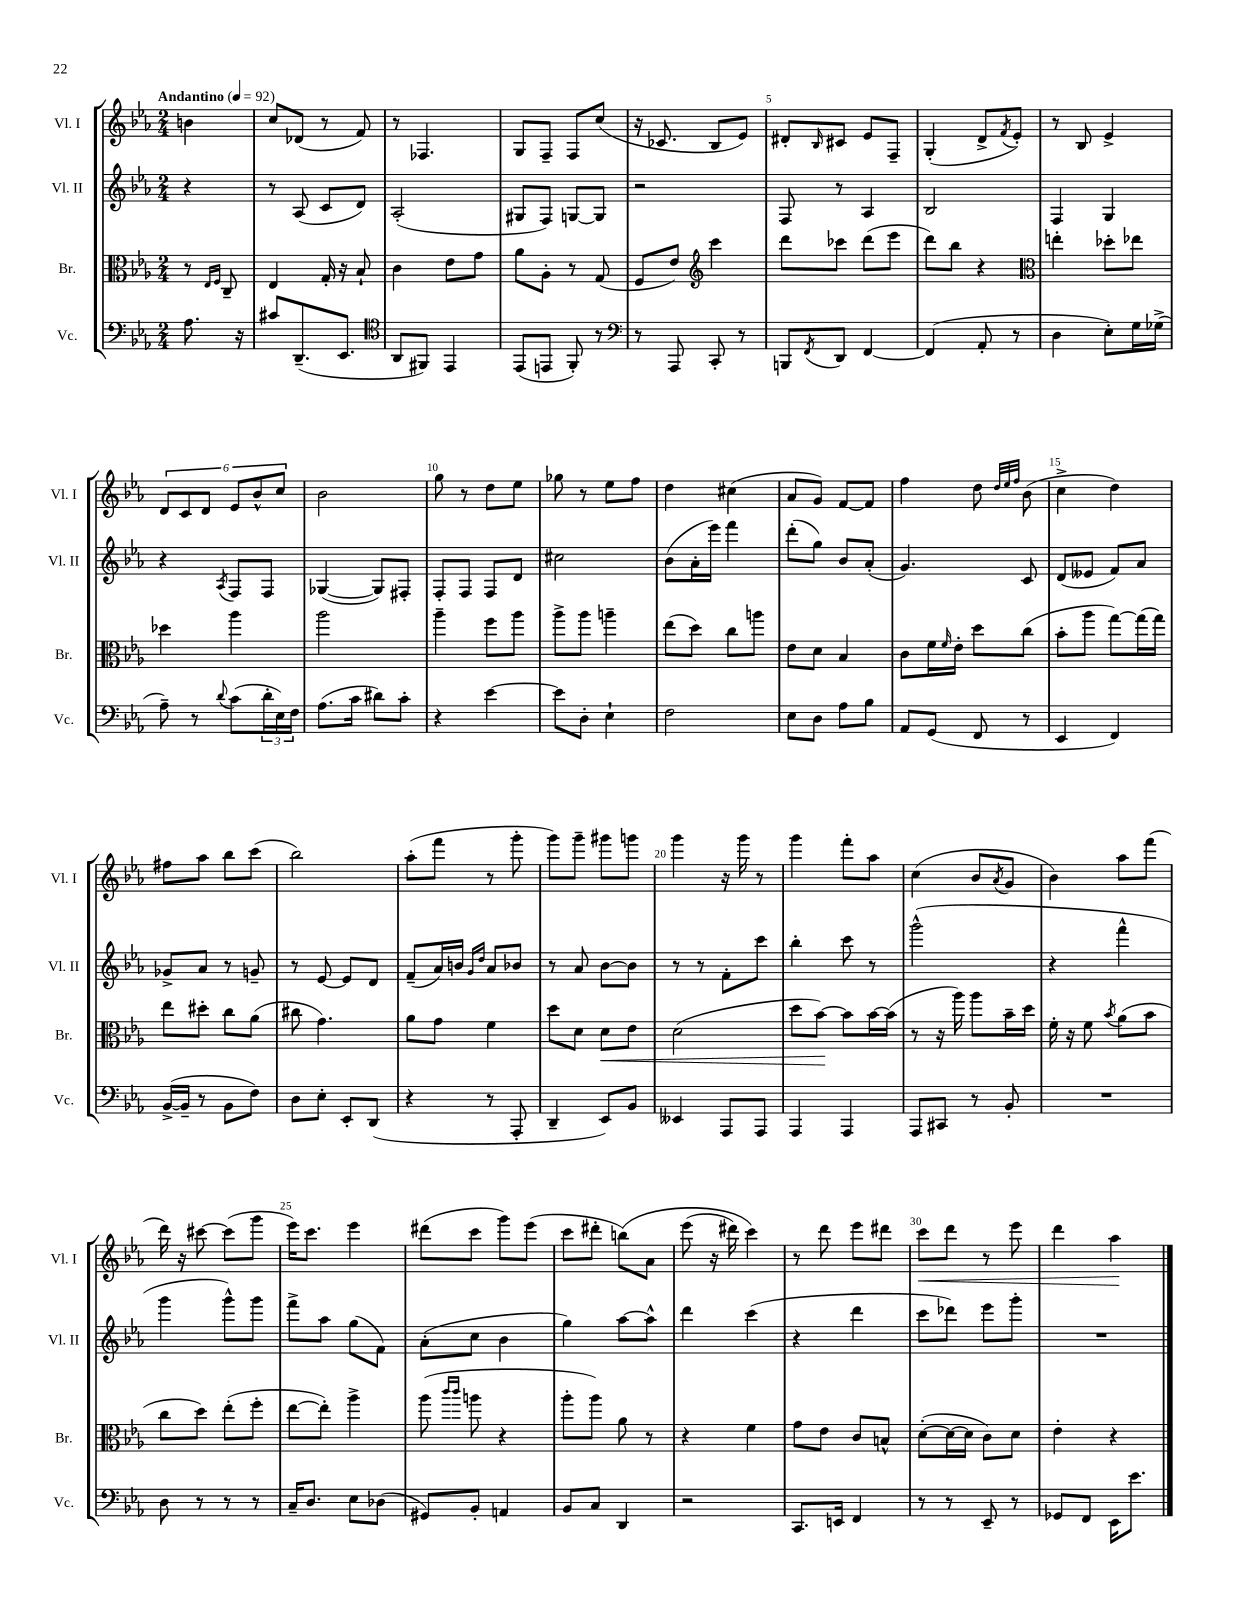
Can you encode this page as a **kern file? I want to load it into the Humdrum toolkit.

**kern	**kern	**kern	**kern
*staff4	*staff3	*staff2	*staff1
*clefF4	*clefC3	*clefG2	*clefG2
*k[b-e-a-]	*k[b-e-a-]	*k[b-e-a-]	*k[b-e-a-]
*M2/4	*M2/4	*M2/4	*M2/4
*MM92	*MM92	*MM92	*MM92
8.A-	8r	4r	4b
.	16qqE-	.	.
.	16qqF	.	.
.	8C~	.	.
16r	.	.	.
=	=	=	=
8c#	4E-	8r	8cc
(8.DD~	.	(8A-	(8d-
.	16G'	8c	8r
8.EE-	16r	.	.
.	8B-`	8d)	8f)
=	=	=	=
*clefC4	*	*	*
8AA-	4c	(2A-'	8r
8FF#)	.	.	4.F-
4EE-	8e-	.	.
.	8g	.	.
=	=	=	=
(8EE-	8a-	8G#	8G
8EE	8A-'	8F)	8F~
8FF')	8r	[8G	8F
8r	(8G	8G]	(8cc
=	=	=	=
*clefF4	*	*	*
8r	8F	2r	16r
.	.	.	8.c-
8AAA-	8e-)	.	.
*	*clefG2	*	*
8CC'	4ccc	.	8B-
8r	.	.	8e-)
=	=	=	=
8BBB	8ddd	8F	8d#'
8qFF	.	.	16qqB-
8DD	8ccc-	8r	8c#
[4FF	(8ddd	4A-	8e-
.	8eee-	.	8F~
=	=	=	=
(4FF]	8ddd)	2B-	(4G'
.	8bb-	.	.
8AA-'	4r	.	8d^
.	.	.	8qf
8r	.	.	8e-')
=	=	=	=
*	*clefC3	*	*
4D	4ee'	4F	8r
.	.	.	8B-
8E-')	8dd-'	4G	4e-^
16G	8ee-	.	.
(16G-^	.	.	.
=	=	=	=
8A-~)	4dd-	4r	12d
.	.	.	12c
8r	.	.	.
.	.	.	12d
8qqd	.	8qA-	.
(8c	4aa-	8F	12e-
.	.	.	12b-^^
24d'	.	8F	.
24E-)	.	.	12cc
24F	.	.	.
=	=	=	=
(8.A-	2aa-	([4G-	2b-
16c	.	.	.
8d#)	.	8G-])	.
8c'	.	8F#'	.
=	=	=	=
4r	4aa-~	8F'	8gg
.	.	8F	8r
[4e-	8ff	8F	8dd
.	8aa-	8d	8ee-
=	=	=	=
8e-]	8aa-^	2cc#	8gg-
8D'	8aa-	.	8r
4E-`	4aa~	.	8ee-
.	.	.	8ff
=	=	=	=
2F	(8ee-	(8b-	4dd
.	8dd)	16a-'	.
.	.	16eee-)	.
.	8cc	4fff	(4cc#
.	8aa	.	.
=	=	=	=
8E-	8e-	(8ddd'	8a-
8D	8d	8gg)	8g)
8A-	4B-	8b-	[8f
8B-	.	(8a-'	8f]
=	=	=	=
8AA-	8c	4.g)	4ff
(8GG	16f	.	.
.	16qqf	.	.
.	16e-'	.	.
8FF	8dd	.	8dd
.	.	.	32qqdd
.	.	.	32qqee-
.	.	.	32qqff
8r	(8cc	8c	(8b-
=	=	=	=
4EE-	8b-'	(8d	4cc^
.	8aa-	8e--	.
4FF)	[8gg)	8f)	4dd)
.	(16gg]	8a-	.
.	16gg)	.	.
=	=	=	=
([16BB-^	8ee-	8g-^	8ff#
16BB-~]	.	.	.
8r	8dd#'	8a-	8aa-
8BB-	8cc	8r	8bb-
8F)	(8a-	8g~	(8ccc
=	=	=	=
8D	8cc#	8r	2bb-)
8E-'	4.g)	[8e-	.
8EE-'	.	8e-]	.
(8DD	.	8d	.
=	=	=	=
4r	8a-	(8f~	(8aa-'
.	8g	16a-)	8fff
.	.	16b	.
.	.	16qqg	.
.	.	16qqdd	.
8r	4f	8a-	8r
8AAA-'	.	8b-	8ggg'
=	=	=	=
4DD~	8dd	8r	8ggg)
.	8d	8a-	8ggg~
8EE-)	8d	[8b-	8ggg#
8BB-	8e-	8b-]	8ggg
=	=	=	=
4EE--	(2d	8r	4ggg
.	.	8r	.
8AAA-	.	8f'	16r
.	.	.	16ggg
8AAA-	.	8ccc	8r
=	=	=	=
4AAA-	8dd	4bb-'	4ggg
.	[8b-)	.	.
4AAA-	8b-]	8ccc	8fff'
.	[16b-	8r	8aa-
.	(16b-]	.	.
=	=	=	=
8AAA-	8r	(2ggg^^	(4cc
8CC#	16r	.	.
.	16aa-)	.	.
8r	8aa-	.	8b-
.	.	.	8qa-
8BB-'	16b-~	.	8g
.	16dd	.	.
=	=	=	=
2r	16f'	4r	4b-)
.	16r	.	.
.	8f	.	.
.	8qb-	.	.
.	(8a-	4fff^^	8aa-
.	8b-	.	(8fff
=	=	=	=
8D	8cc	4ggg	16ddd)
.	.	.	16r
8r	8dd)	.	[8ccc#
8r	(8ee-'	8ggg^^)	(8ccc#]
8r	8ff'	8ggg	8ggg
=	=	=	=
16C~	[8ee-	8fff^	16eee-)
8.D	.	.	8.ccc
.	8ee-'])	8aa-	.
8E-	4aa-^	(8gg	4eee-
(8D-	.	8f)	.
=	=	=	=
8GG#)	(8aa-	(8a-'	(8ddd#
.	16qqccc	.	.
.	16qqccc	.	.
8BB-'	8aa	8cc	8ccc
4AA	4r	4b-	8ggg)
.	.	.	(8eee-
=	=	=	=
8BB-	8aa-'	4gg)	8ccc
8C	8aa-)	.	8ddd#'
4DD	8a-	[8aa-	&(8bb)
.	8r	8aa-^^]	8a-
=	=	=	=
2r	4r	4ddd	(8eee-
.	.	.	16r
.	.	.	16ddd#)
.	4f	(4ccc	4ccc&)
=	=	=	=
8.CC	8g	4r	8r
.	8e-	.	8ddd
16EE	.	.	.
4FF	8c	4ddd	8eee-
.	8B^^	.	8ddd#
=	=	=	=
8r	([8d'	8ccc	8ccc
8r	16d_	8ddd-)	8ddd
.	16d]	.	.
8EE-~	8c)	8eee-	8r
8r	8d	8ggg'	8eee-
=	=	=	=
8GG-	4e-'	2r	4ddd
8FF	.	.	.
16EE-	4r	.	4aa-
8.e-	.	.	.
==	==	==	==
*-	*-	*-	*-
